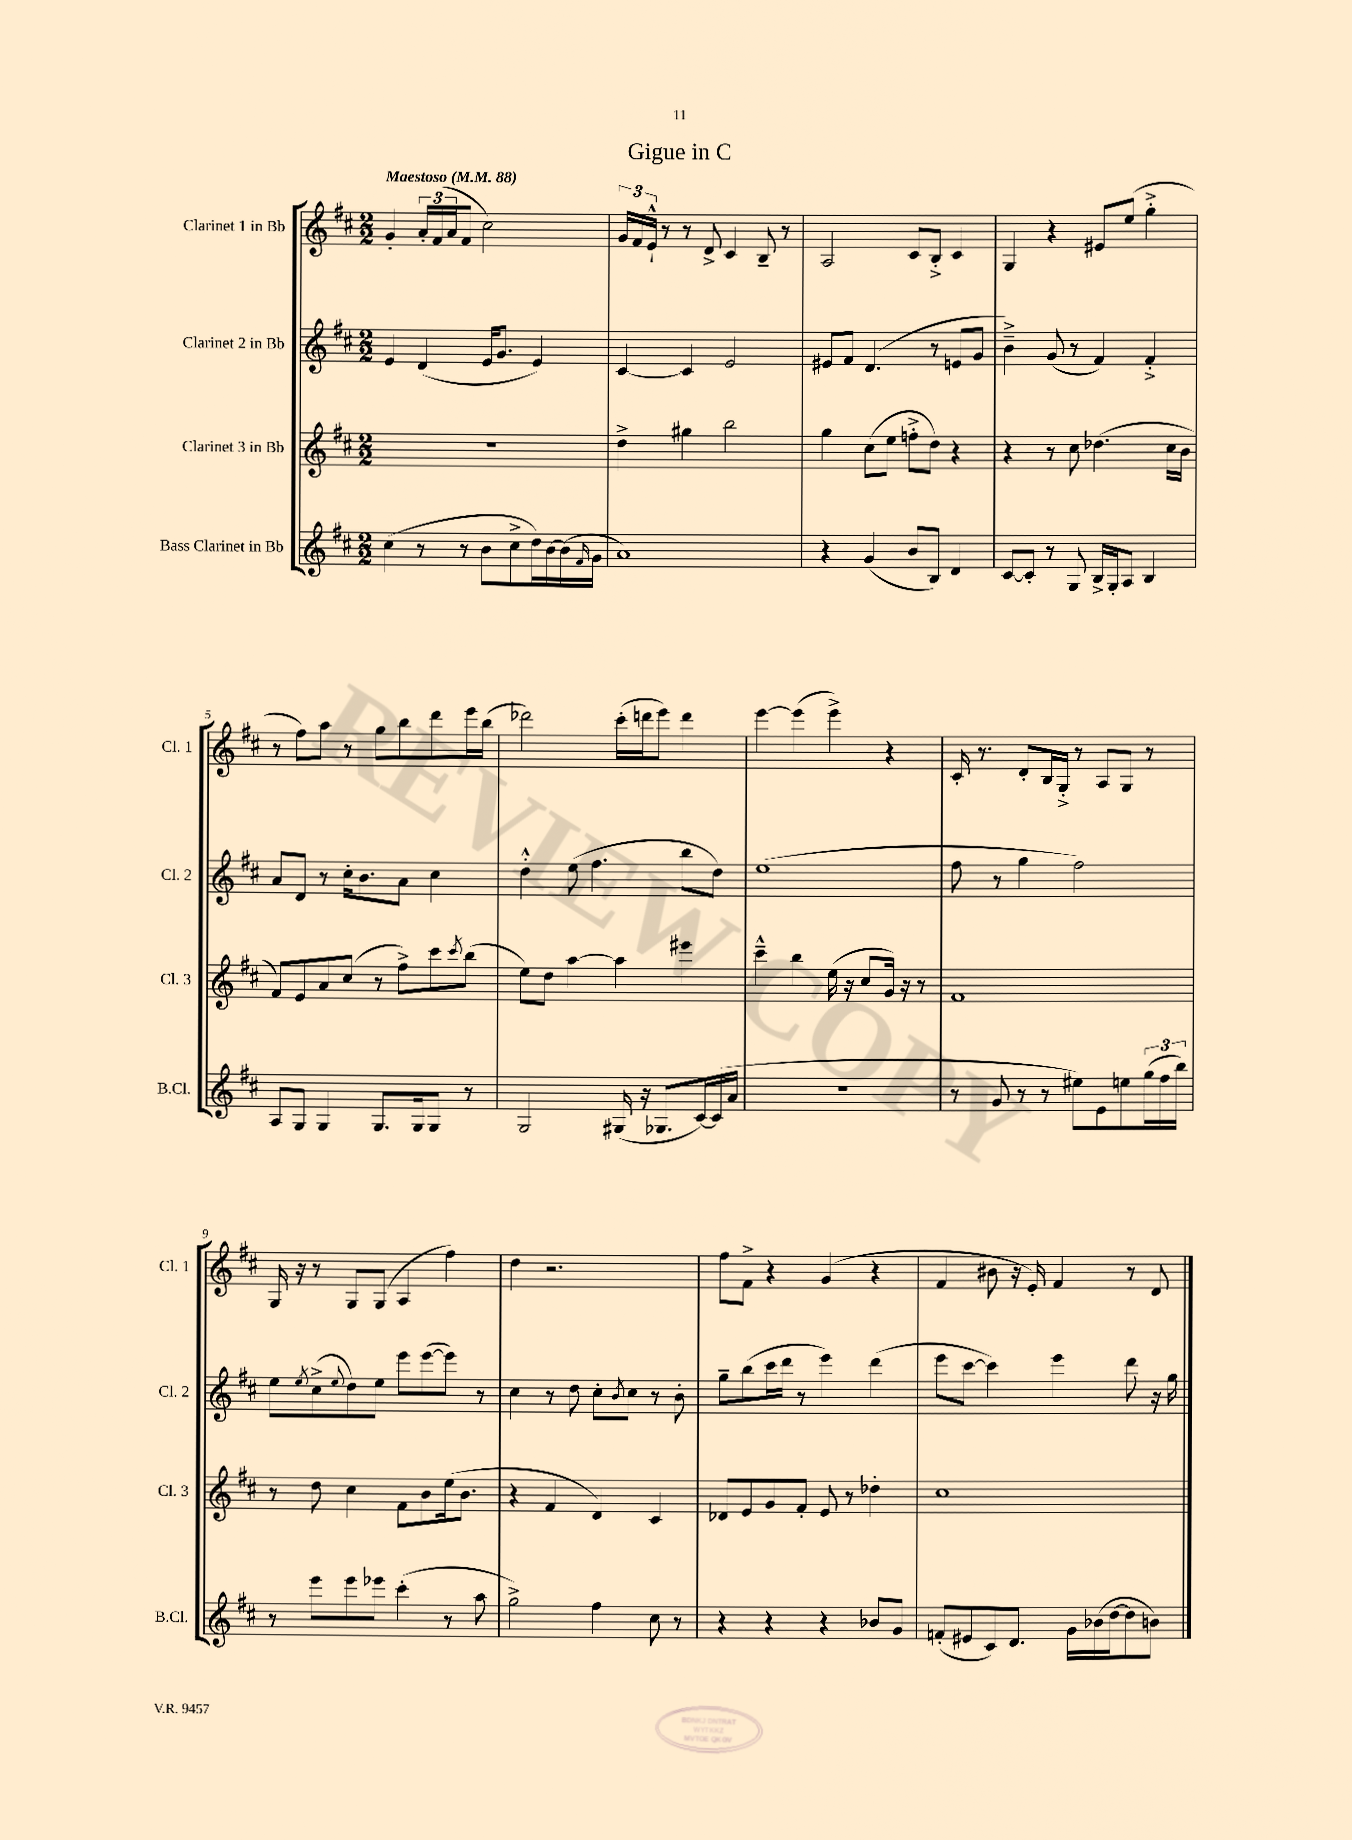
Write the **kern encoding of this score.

**kern	**kern	**kern	**kern
*part4	*part3	*part2	*part1
*staff4	*staff3	*staff2	*staff1
*I"Bass Clarinet in Bb	*I"Clarinet 3 in Bb	*I"Clarinet 2 in Bb	*I"Clarinet 1 in Bb
*I'B.Cl.	*I'Cl. 3	*I'Cl. 2	*I'Cl. 1
*clefG2	*clefG2	*clefG2	*clefG2
*k[f#c#]	*k[f#c#]	*k[f#c#]	*k[f#c#]
*M2/2	*M2/2	*M2/2	*M2/2
*MM88	*MM88	*MM88	*MM88
=1	=1	=1	=1
!	!	!	!LO:TX:a:B:t=Maestoso
(4cc#\	1r	4e/	4g'/
8r	.	(4d/	24a'/LL
.	.	.	(24f#/
.	.	.	24a/J
8r	.	.	8f#/J
8b\L	.	16e/KL	2cc#\)
.	.	8.g/J	.
8cc#^\	.	.	.
16dd\L)	.	4e/)	.
[16b\	.	.	.
(16b\]	.	.	.
16qqf#/	.	.	.
16g\JJ	.	.	.
=2	=2	=2	=2
1a)	4dd^\	[4c#/	24g/LL
.	.	.	24f#/
.	.	.	24e`^^/JJ
.	.	.	8r
.	4gg#X\	4c#/]	8r
.	.	.	8d^/
.	2bb\	2e/	4c#/
.	.	.	8B~/
.	.	.	8r
=3	=3	=3	=3
4r	4gg\	8e#X/L	2A/
.	.	8f#/J	.
(4g/	(8cc#\L	(4.d/	.
.	8ee\J	.	.
8b/L	8ffn'^\L	.	8c#/L
8B/J)	8dd\J)	8r	8B'^/J
4d/	4r	8en/L	4c#/
.	.	8g/J	.
=4	=4	=4	=4
[8c#/L	4r	4b~^\)	4G/
8c#'/J]	.	.	.
8r	8r	(8g/	4r
8G/	8cc#\	8r	.
16B^/LL	(4.dd-X\	4f#/)	8e#X/L
16G'/J	.	.	.
8A/J	.	.	(8ee/J
4B/	.	4f#'^/	4gg'^\
.	16cc#\LL	.	.
.	16b\JJ	.	.
!!LO:LB:g=z
=5	=5	=5	=5
8A/L	8f#/L)	8a/L	8r
8G/J	8e/	8d/J	8ff#\L)
4G/	8a/	8r	8aa\J
.	(8cc#/J	16cc#'\KL	8r
.	.	8.b\	.
8.G/L	8r	.	8gg\L
.	8ff#^\L)	8a\J	8bb\
16G/k	.	.	.
8G/J	8ccc#\	4cc#\	8ddd\
.	8qccc#/	.	.
8r	(8bb\J	.	16eee\L
.	.	.	(16bb\JJ
=6	=6	=6	=6
2G/	8ee\L)	4dd'^^\	2ddd-X\)
.	8dd\J	.	.
.	[4aa\	(8ee\	.
.	.	4.ff#\	.
(16G#X/	4aa\]	.	(16ccc#'\LL
16r	.	.	16dddn\J
8.G-X/L	.	.	8eee\J)
.	4eee#X\	8bb\L	4ddd\
[16c#/L)	.	.	.
(16c#/]	.	8dd\J)	.
16a/JJ	.	.	.
=7	=7	=7	=7
1r	4ccc#~^^\	(1ee	[4eee\
.	4bb\	.	(4eee\]
.	(16ee\	.	4eee^\)
.	16r	.	.
.	8cc#/L	.	.
.	16g/Jk)	.	4r
.	16r	.	.
.	8r	.	.
=8	=8	=8	=8
8r	1f#	8ff#\	16c#'/
.	.	.	8.r
8g/	.	8r	.
8r	.	4gg\	8d'/L
8r	.	.	16B/L
.	.	.	16G'^/JJ
8ee#X\L)	.	2ff#\)	8r
8e\	.	.	8A/L
8een\	.	.	8G/J
(24gg\L	.	.	8r
24ff#\	.	.	.
24bb\JJ)	.	.	.
!!LO:LB:g=z
=9	=9	=9	=9
8r	8r	8ee\L	16G/
.	.	.	16r
.	.	8qee/	.
8eee\L	8dd\	(8cc#^\	8r
.	.	8qqee/	.
8eee\	4cc#\	8dd\)	8G/L
8eee-X\J	.	8ee\J	(8G/J
(4ccc#'\	8f#\L	8eee\L	4A/
.	8b\	([8eee\	.
8r	(16ee\k	8eee\J])	4ff#\)
.	8.b\J	.	.
8aa\	.	8r	.
=10	=10	=10	=10
2gg^\)	4r	4cc#\	4dd\
.	4f#/	8r	2.r
.	.	8dd\	.
4ff#\	4d/)	8cc#'\L	.
.	.	8qb/	.
.	.	8cc#\J	.
8cc#\	4c#/	8r	.
8r	.	8b'\	.
=11	=11	=11	=11
4r	8d-X/L	8gg~\L	8ff#\L
.	8e/	(8bb\	8f#^\J
4r	8g/	16ccc#\L	4r
.	.	16ddd\JJ	.
.	8f#'/J	8r	.
4r	8e/	4eee\)	(4g/
.	8r	.	.
8b-X/L	4dd-X'\	(4ddd\	4r
8g/J	.	.	.
=12	=12	=12	=12
(8fn'/L	1cc#	8eee\L	4f#/
8e#X/	.	[8ccc#\J	.
8c#/)	.	4ccc#\])	8b#X\
8.d/J	.	.	16r
.	.	.	16e'/)
.	.	4eee\	4f#/
16g\LL	.	.	.
(16b-X\	.	.	.
[16dd\J	.	.	.
8dd\]	.	8ddd\	8r
8bn\J)	.	16r	8d/
.	.	16gg\	.
==	==	==	==
*-	*-	*-	*-
